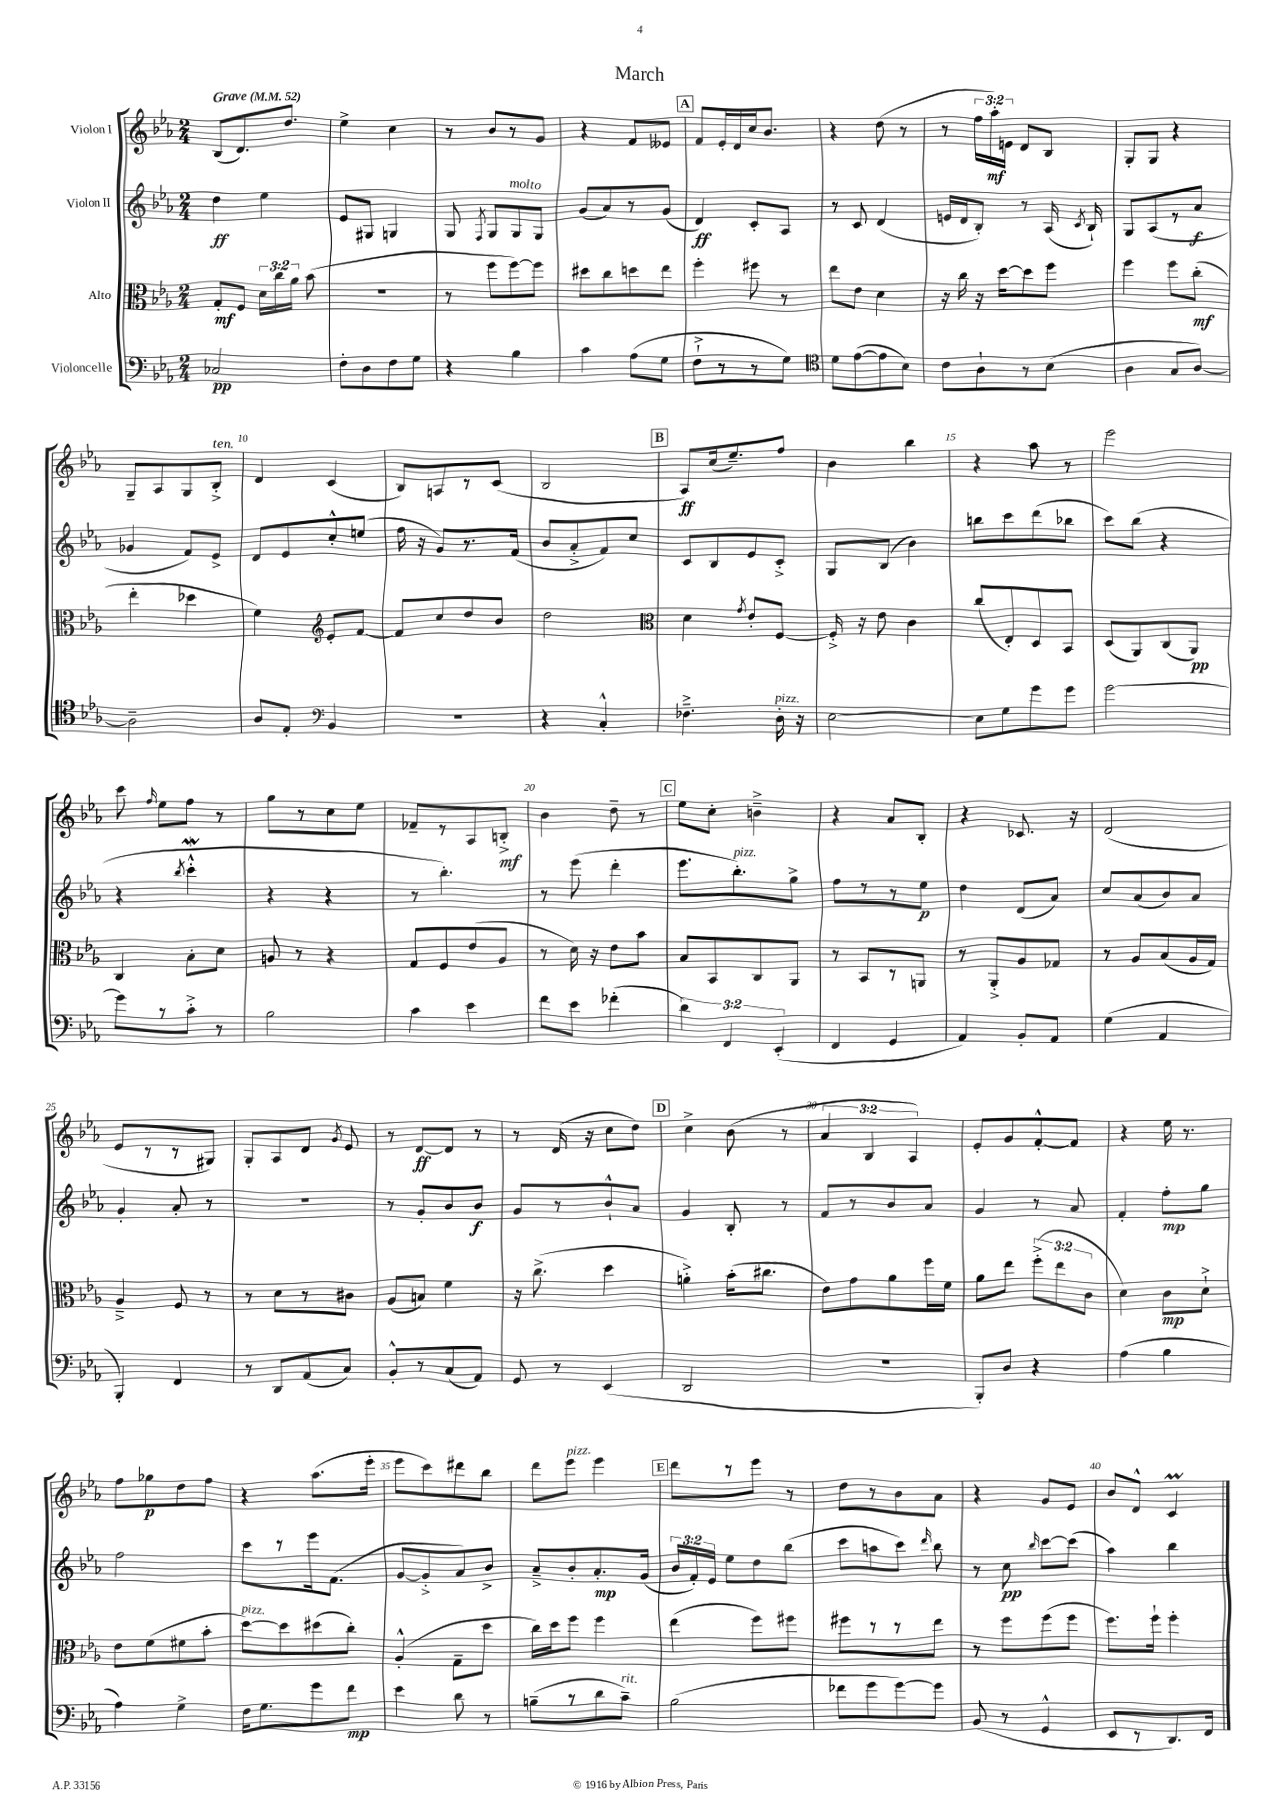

**kern	**dynam	**kern	**dynam	**kern	**dynam	**kern	**dynam
*part4	*part4	*part3	*part3	*part2	*part2	*part1	*part1
*staff4	*staff4	*staff3	*staff3	*staff2	*staff2	*staff1	*staff1
*I"Violoncelle	*	*I"Alto	*	*I"Violon II	*	*I"Violon I	*
*clefF4	*	*clefC3	*	*clefG2	*	*clefG2	*
*k[b-e-a-]	*	*k[b-e-a-]	*	*k[b-e-a-]	*	*k[b-e-a-]	*
*M2/4	*	*M2/4	*	*M2/4	*	*M2/4	*
*MM52	*	*MM52	*	*MM52	*	*MM52	*
=1	=1	=1	=1	=1	=1	=1	=1
!	!	!	!	!	!	!LO:TX:a:B:t=Grave	!
2C-X/	pp	8G'/L	mf	4dd\	ff	(8B-/L	.
.	.	8F/J	.	.	.	8.d/)	.
.	.	24d\LL	.	4ee-\	.	.	.
.	.	24cc\	.	.	.	.	.
.	.	.	.	.	.	8.dd/J	.
.	.	24a-\JJ	.	.	.	.	.
.	.	(8b-\	.	.	.	.	.
=2	=2	=2	=2	=2	=2	=2	=2
8F'\L	.	2r	.	8e-/L	.	4ee-^\	.
8D\	.	.	.	8G#X/J	.	.	.
8F\	.	.	.	4Gn/	.	4cc\	.
8G\J	.	.	.	.	.	.	.
=3	=3	=3	=3	=3	=3	=3	=3
4r	.	8r	.	8G/	.	8r	.
.	.	.	.	8qF/	.	.	.
.	.	8ff\L	.	8G/L	.	8b-/L	.
!	!	!	!	!LO:TX:a:i:t=molto	!	!	!
4B-\	.	[8ff\)	.	8G/	.	8r	.
.	.	8ff\J]	.	8G/J	.	8g/J	.
=4	=4	=4	=4	=4	=4	=4	=4
4c\	.	8dd#X\L	.	(8g/L	.	4r	.
.	.	8cc\	.	8a-/)	.	.	.
(8A-\L	.	8ddn\	.	8r	.	8f/L	.
8G\J	.	8ee-\J	.	(8g/J	.	8e--X/J	.
!!LO:REH:place=s1:t=A
=5	=5	=5	=5	=5	=5	=5	=5
8F`^\L	.	4ff'\	.	4d/)	ff	8f/L	.
8r	.	.	.	.	.	16e-'/L	.
.	.	.	.	.	.	16d/	.
8r	.	8ff#X\	.	8c'/L	.	16cc/J	.
.	.	.	.	.	.	8.b-/J	.
8G\J)	.	8r	.	8A-/J	.	.	.
=6	=6	=6	=6	=6	=6	=6	=6
*clefC4	*	*	*	*	*	*	*
8d\L	.	8ee-\L	.	8r	.	4r	.
([8e-\	.	8e-\J	.	8c/	.	.	.
8e-\]	.	4d\	.	(4d/	.	(8dd\	.
8B-\J)	.	.	.	.	.	8r	.
=7	=7	=7	=7	=7	=7	=7	=7
8c\L	.	16r	.	16en/LL	.	8r	.
.	.	16cc\	.	16d/J	.	.	.
8A-`\	.	16r	.	8B-'/J)	.	24ff\LL	.
.	.	.	.	.	.	24aa-'\)	mf
.	.	[16dd\KL	.	.	.	.	.
.	.	.	.	.	.	24en\JJ	.
8r	.	8dd\]	.	8r	.	8d/L	.
(8B-\J	.	8ff\J	.	(16A-/	.	8B-/J	.
.	.	.	.	8qc/	.	.	.
.	.	.	.	16B-`/)	.	.	.
=8	=8	=8	=8	=8	=8	=8	=8
4A-\	.	4ff\	.	8G/L	.	8G'/L	.
.	.	.	.	(8A-/	.	8G/J	.
8G/L	.	8ff\L	.	8r	.	4r	.
[8A-/J)	.	(8cc'\J	mf	8a-/J	f	.	.
!!LO:LB:g=z
=9	=9	=9	=9	=9	=9	=9	=9
2A-~\]	.	4ee-'\	.	4g-X/	.	8G~/L	.
.	.	.	.	.	.	8A-/	.
.	.	4dd-X\	.	8f/L)	.	8G/	.
!	!	!	!	!	!	!LO:TX:a:i:t=ten.	!
.	.	.	.	8e-^/J	.	8B-'^/J	.
=10	=10	=10	=10	=10	=10	=10	=10
8A-/L	.	4f\)	.	8d/L	.	4d/	.
8E-'/J	.	.	.	8e-/	.	.	.
*clefF4	*	*clefG2	*	*	*	*	*
4BB-/	.	8e-'/L	.	8cc'^^/	.	(4c/	.
.	.	[8f/J	.	(8een/J	.	.	.
=11	=11	=11	=11	=11	=11	=11	=11
2r	.	8f/L]	.	16ff\	.	8B-/L)	.
.	.	.	.	16r	.	.	.
.	.	8cc/	.	8g/L)	.	8An/	.
.	.	8dd/	.	8.r	.	8r	.
.	.	8b-/J	.	.	.	(8c/J	.
.	.	.	.	(16f/Jk	.	.	.
=12	=12	=12	=12	=12	=12	=12	=12
4r	.	2dd\	.	8b-/L	.	2B-/	.
.	.	.	.	8a-'^/	.	.	.
4C'^^/	.	.	.	8f/)	.	.	.
.	.	.	.	8cc/J	.	.	.
!!LO:REH:place=s1:t=B
=13	=13	=13	=13	=13	=13	=13	=13
*	*	*clefC3	*	*	*	*	*
4.F-X~^\	.	4d\	.	8c/L	.	8A-/L)	ff
.	.	.	.	8B-/	.	(16cc/k	.
.	.	.	.	.	.	8.ee-~/)	.
.	.	8qg/	.	.	.	.	.
.	.	8e-'/L	.	8e-/	.	.	.
!LO:TX:a:i:t=pizz.	!	!	!	!	!	!	!
16D'\	.	[8F/J	.	8c'^/J	.	8ff/J	.
16r	.	.	.	.	.	.	.
=14	=14	=14	=14	=14	=14	=14	=14
[2E-\	.	16F'^/]	.	8G/L	.	4b-\	.
.	.	16r	.	.	.	.	.
.	.	8e-\	.	(8B-/J	.	.	.
.	.	4c\	.	4b-\)	.	4bb-\	.
=15	=15	=15	=15	=15	=15	=15	=15
8E-\L]	.	(8cc/L	.	8bbn\L	.	4r	.
8G\	.	8E-'/)	.	8ccc\	.	.	.
8g\	.	8D/	.	(8ddd\	.	8aa-\	.
8g\J	.	8BB-/J	.	8bb-X\J	.	8r	.
=16	=16	=16	=16	=16	=16	=16	=16
[2g\	.	(8D/L	.	8ccc\L)	.	2eee-\	.
.	.	8AA-/)	.	(8bb-\J	.	.	.
.	.	(8C/	.	4r	.	.	.
.	.	8AA-/J)	pp	.	.	.	.
!!LO:LB:g=z
=17	=17	=17	=17	=17	=17	=17	=17
8g\L]	.	4C/	.	4r	.	8ccc\	.
.	.	.	.	.	.	16qqff/	.
8r	.	.	.	.	.	8ee-\L	.
.	.	.	.	8qbb-/	.	.	.
8c'^\J	.	8B-'\L	.	4cccW'^^\	.	8ff\J	.
8r	.	8d\J	.	.	.	8r	.
=18	=18	=18	=18	=18	=18	=18	=18
2B-\	.	8An/	.	4r	.	8gg\L	.
.	.	8r	.	.	.	8r	.
.	.	4r	.	4r	.	8cc\	.
.	.	.	.	.	.	8ee-\J	.
=19	=19	=19	=19	=19	=19	=19	=19
4c\	.	8G/L	.	8r	.	8f-X~/L	.
.	.	8F/	.	4.bb-'\)	.	8r	.
4e-\	.	(8e-/	.	.	.	8A-/	.
.	.	8A-/J	.	.	.	8Bn'^/J	mf
=20	=20	=20	=20	=20	=20	=20	=20
8f\L	.	8r	.	8r	.	4b-\	.
8e-\J	.	16d\)	.	(8eee-\	.	.	.
.	.	16r	.	.	.	.	.
(4f-X'\	.	8e-\L	.	4ddd'\	.	8dd~\	.
.	.	8b-\J	.	.	.	8r	.
!!LO:REH:place=s1:t=C
=21	=21	=21	=21	=21	=21	=21	=21
6d\)	.	8B-/L	.	8.eee-\L	.	8ee-\L	.
.	.	8BB-/	.	.	.	8cc'\J	.
6FF/	.	.	.	.	.	.	.
!	!	!	!	!LO:TX:a:i:t=pizz.	!	!	!
.	.	.	.	8.bb-'\)	.	.	.
.	.	8C/	.	.	.	4bn~^\	.
(6EE-'/	.	.	.	.	.	.	.
.	.	8AA-/J	.	8gg^\J	.	.	.
=22	=22	=22	=22	=22	=22	=22	=22
4FF/	.	8r	.	8ff\L	.	4r	.
.	.	8BB-/L	.	8r	.	.	.
4GG/	.	8r	.	8r	.	8a-/L	.
.	.	8AAn/J	.	8ee-\J	p	8B-'/J	.
=23	=23	=23	=23	=23	=23	=23	=23
4AA-/)	.	8r	.	4dd\	.	4r	.
.	.	8AA-'^/L	.	.	.	.	.
8BB-'/L	.	8A-/	.	(8d/L	.	8.c-X/	.
8AA-/J	.	8G-X/J	.	8a-/J)	.	.	.
.	.	.	.	.	.	16r	.
=24	=24	=24	=24	=24	=24	=24	=24
(4G\	.	8r	.	8cc/L	.	(2d/	.
.	.	8A-/L	.	(8a-/	.	.	.
4AA-/	.	(8B-/	.	8b-/)	.	.	.
.	.	16A-/L	.	8a-/J	.	.	.
.	.	16G/JJ)	.	.	.	.	.
!!LO:LB:g=z
=25	=25	=25	=25	=25	=25	=25	=25
4BBB-'/)	.	4A-~^/	.	4g'/	.	8e-/L	.
.	.	.	.	.	.	8r	.
4FF/	.	8F/	.	8a-'/	.	8r	.
.	.	8r	.	8r	.	8G#X/J)	.
=26	=26	=26	=26	=26	=26	=26	=26
8r	.	8r	.	2r	.	8G'/L	.
8DD/L	.	8d\L	.	.	.	8A-/	.
(8AA-/	.	8r	.	.	.	8d/J	.
.	.	.	.	.	.	8qg/	.
8C/J)	.	8c#X\J	.	.	.	8e-/	.
=27	=27	=27	=27	=27	=27	=27	=27
8BB-'^^/L	.	(8A-/L	.	8r	.	8r	.
8r	.	8Bn/J)	.	8g'/L	.	[8d/L	ff
(8C/	.	4f\	.	8b-/	.	8d/J]	.
8AA-/J)	.	.	.	8b-/J	f	8r	.
=28	=28	=28	=28	=28	=28	=28	=28
8GG/	.	16r	.	8g/L	.	8r	.
.	.	(8.cc^\	.	.	.	.	.
8r	.	.	.	8r	.	(16d/	.
.	.	.	.	.	.	16r	.
(4EE-/	.	4dd\	.	8b-`^^/	.	8cc\L	.
.	.	.	.	8a-/J	.	8dd\J)	.
!!LO:REH:place=s1:t=D
=29	=29	=29	=29	=29	=29	=29	=29
2DD/	.	4an'^\)	.	4g/	.	4cc^\	.
.	.	(16b-'\KL	.	8B-'/	.	(8b-\	.
.	.	8.cc#X\J	.	.	.	.	.
.	.	.	.	8r	.	8r	.
=30	=30	=30	=30	=30	=30	=30	=30
2r	.	8e-\L)	.	8f/L	.	6a-/	.
.	.	8g\	.	8r	.	.	.
.	.	.	.	.	.	6B-/	.
.	.	8a-\	.	8b-/	.	.	.
.	.	.	.	.	.	6A-/)	.
.	.	16ff\L	.	8a-/J	.	.	.
.	.	16f\JJ	.	.	.	.	.
=31	=31	=31	=31	=31	=31	=31	=31
8BBB-'/L)	.	8a-\L	.	4g/	.	8e-'/L	.
8D/J	.	8ee-\J	.	.	.	8g/	.
4r	.	(12ff'^\L	.	8r	.	[8f'^^/	.
.	.	12ee-\	.	.	.	.	.
.	.	.	.	8a-/	.	8f/J]	.
.	.	12c\J	.	.	.	.	.
=32	=32	=32	=32	=32	=32	=32	=32
(4A-\	.	4d\)	.	4f'/	.	4r	.
4B-\	.	8c\L	mp	8ff'\L	mp	16ee-\	.
.	.	.	.	.	.	8.r	.
.	.	8d`^\J	.	8gg\J	.	.	.
!!LO:LB:g=z
=33	=33	=33	=33	=33	=33	=33	=33
4A-\)	.	8e-\L	.	2ff\	.	8ff\L	.
.	.	(8f\	.	.	.	8gg-X\	p
4G^\	.	8f#X\	.	.	.	8dd\	.
.	.	8b-'\J	.	.	.	8ff\J	.
=34	=34	=34	=34	=34	=34	=34	=34
!	!	!LO:TX:a:i:t=pizz.	!	!	!	!	!
16F\KL	.	[8dd\L)	.	8ccc\L	.	4r	.
8.G\	.	.	.	.	.	.	.
.	.	8dd\]	.	8r	.	.	.
8g\	.	(8dd#X\	.	16eee-\k	.	(8.aa-\L	.
.	.	.	.	(8.f\J	.	.	.
8f\J	mp	8cc'\J)	.	.	.	.	.
.	.	.	.	.	.	16eee-'\Jk	.
=35	=35	=35	=35	=35	=35	=35	=35
4e-\	.	(4A-'^^/	.	[8g/L	.	8eee-\L	.
.	.	.	.	8g'^/]	.	8ccc\)	.
8d\	.	8G~\L	.	8a-/)	.	8ddd#X\	.
8r	.	8dd\J	.	8b-^/J	.	8bb-\J	.
=36	=36	=36	=36	=36	=36	=36	=36
(8Bn~\L	.	16cc\LL)	.	8a-~^/L	.	8ddd\L	.
.	.	16dd\J	.	.	.	.	.
!	!	!	!	!	!	!LO:TX:a:i:t=pizz.	!
8r	.	8ff\J	.	8b-'/	.	8eee-\J	.
8d\	.	4ff\	.	8.a-'/	mp	4eee-\	.
!LO:TX:a:i:t=rit.	!	!	!	!	!	!	!
8c~\J)	.	.	.	.	.	.	.
.	.	.	.	(16g/Jk	.	.	.
!!LO:REH:place=s1:t=E
=37	=37	=37	=37	=37	=37	=37	=37
(2B-\	.	(4ee-\	.	24b-/LL	.	8ddd\L	.
.	.	.	.	24f'/)	.	.	.
.	.	.	.	24e-/JJ	.	.	.
.	.	.	.	8ee-\L	.	8r	.
.	.	8ff\L)	.	8dd\	.	8eee-\J	.
.	.	8ff#X\J	.	(8bb-\J	.	8r	.
=38	=38	=38	=38	=38	=38	=38	=38
8f-X\L	.	8ff#X\L	.	8ccc\L	.	8dd\L	.
8g\	.	8r	.	8aan\	.	8r	.
[8g\)	.	8r	.	8ccc\J)	.	8b-\	.
.	.	.	.	16qqddd/	.	.	.
8g\J]	.	8ee-\J	.	8bb-\	.	8a-\J	.
=39	=39	=39	=39	=39	=39	=39	=39
(8BB-/	.	8r	.	8r	.	4r	.
8r	.	8ff\L	.	8cc\	pp	.	.
.	.	.	.	16qqbb-/	.	.	.
4GG^^/	.	(8ff\	.	[8ccc\L	.	8g/L	.
.	.	8ff\J	.	(8ccc\J]	.	8e-/J	.
=40	=40	=40	=40	=40	=40	=40	=40
8EE-/L	.	8.ff\L)	.	4aa-\)	.	8b-/L	.
8r	.	.	.	.	.	8d^^/J	.
.	.	16ff`\Jk	.	.	.	.	.
8.DD/)	.	4ff'\	.	4bb-\	.	4cM/	.
16FF/Jk	.	.	.	.	.	.	.
==	==	==	==	==	==	==	==
*-	*-	*-	*-	*-	*-	*-	*-
